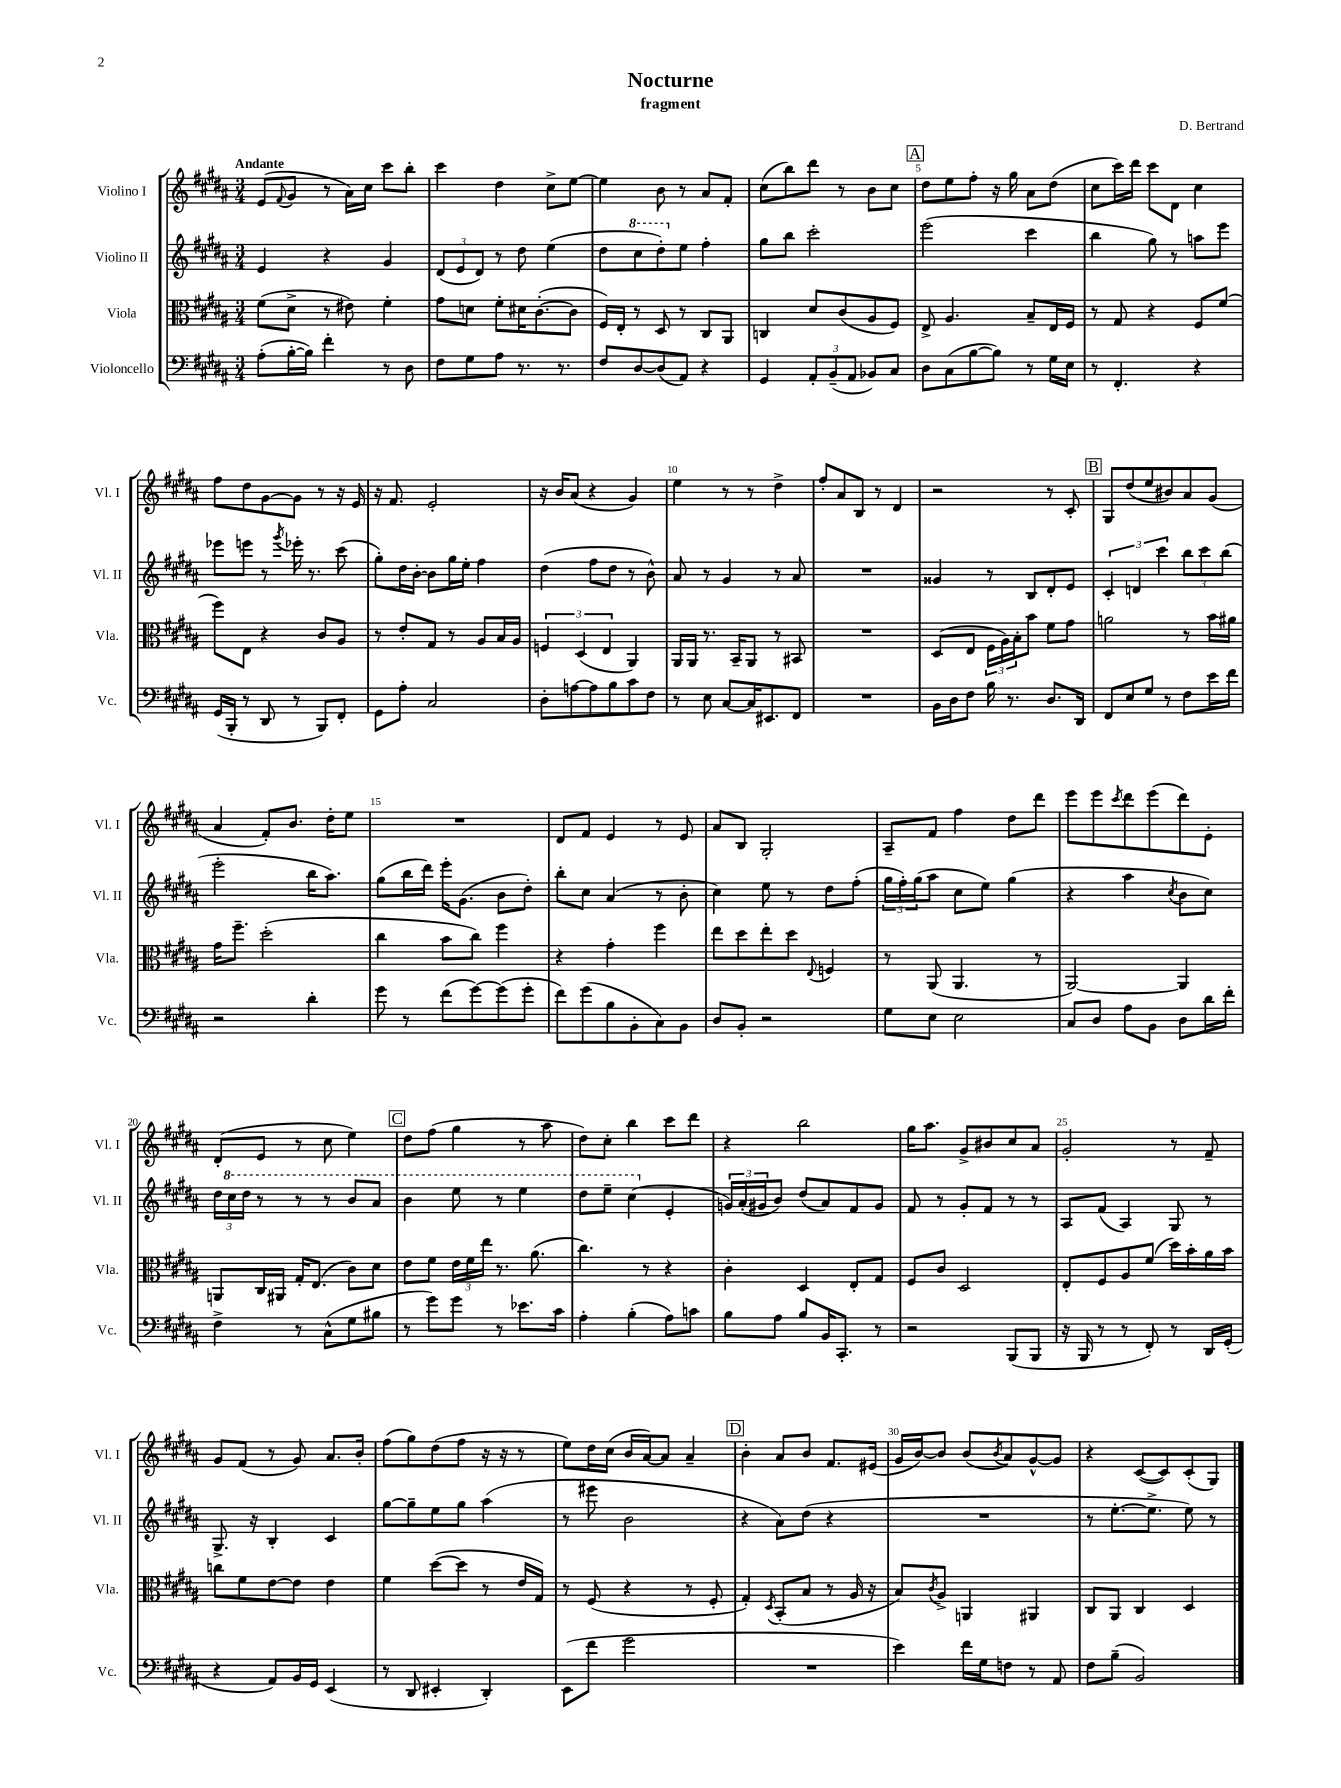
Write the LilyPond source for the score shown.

\header { title = "Nocturne" composer = "D. Bertrand" subtitle = "fragment" }
<<
\new StaffGroup <<
\new Staff = "s0" \with { instrumentName = "Violino I" shortInstrumentName = "Vl. I" } {
    \clef treble \key b \major \numericTimeSignature \time 3/4 \tempo "Andante"
    e'8( \appoggiatura { fis'8 } gis'8 r8 ais'16) cis''16 cis'''8 b''8-. |
    cis'''4 dis''4 cis''8-> e''8~ |
    e''4 b'8 r8 ais'8 fis'8-. |
    cis''8( b''8) dis'''8 r8 b'8 cis''8 |
    \mark \markup { \box "A" } dis''8 e''8 fis''8-. r16 gis''16 ais'8 dis''8( |
    cis''8 cis'''16) dis'''16 cis'''8 dis'8 cis''4 |
    fis''8 dis''8 gis'8~ gis'8 r8 r16 e'16 |
    r16 fis'8. e'2-. |
    r16 b'16 ais'8( r4 gis'4) |
    e''4 r8 r8 dis''4-> |
    fis''8-. ais'8 b8 r8 dis'4 |
    r2 r8 cis'8-. |
    \mark \markup { \box "B" } gis8 dis''8( e''8 bis'8) ais'8 gis'8( |
    ais'4 fis'8-.) b'8. dis''16-. e''8 |
    R2. |
    dis'8 fis'8 e'4 r8 e'8 |
    ais'8 b8 gis2-. |
    ais8-- fis'8 fis''4 dis''8 dis'''8 |
    e'''8 e'''8 \acciaccatura { cis'''8 } dis'''8 e'''8( dis'''8) e'8-. |
    dis'8-.( e'8 r8 cis''8 e''4) |
    \mark \markup { \box "C" } dis''8 fis''8( gis''4 r8 ais''8 |
    dis''8) cis''8-. b''4 cis'''8 dis'''8 |
    r4 b''2 |
    gis''16 ais''8. gis'8-> bis'8 cis''8 ais'8 |
    gis'2-. r8 fis'8-- |
    gis'8 fis'8( r8 gis'8) ais'8. b'16-. |
    fis''8( gis''8) dis''8( fis''8 r16 r16 r8 |
    e''8) dis''16 cis''16( b'16 ais'16~) ais'8 ais'4-- |
    \mark \markup { \box "D" } b'4-. ais'8 b'8 fis'8. eis'16( |
    gis'16 b'16~) b'8 b'8( \acciaccatura { b'8 } ais'8) gis'8~-^ gis'8 |
    r4 cis'8~( cis'8) cis'8-.( gis8) \bar "|." |
}
\new Staff = "s1" \with { instrumentName = "Violino II" shortInstrumentName = "Vl. II" } {
    \clef treble \key b \major \numericTimeSignature \time 3/4
    e'4 r4 gis'4 |
    \tuplet 3/2 { dis'8( e'8 dis'8) } r8 dis''8 e''4( |
    dis''8 \ottava #1 cis'''8 dis'''8-.) \ottava #0 e''8 fis''4-. |
    gis''8 b''8 cis'''2-. |
    \mark \markup { \box "A" } e'''2( cis'''4 |
    b''4 gis''8) r8 a''8 e'''8 |
    ees'''8 e'''8 r8 \acciaccatura { gis'''8 } ees'''16-. r8. cis'''8( |
    gis''8-.) dis''16 b'16~-. b'8 gis''16 e''16-. fis''4 |
    dis''4( fis''8 dis''8 r8 b'8-^) |
    ais'8 r8 gis'4 r8 ais'8 |
    R2. |
    gisis'4 r8 b8 dis'8-. e'8 |
    \mark \markup { \box "B" } \tuplet 3/2 { cis'4-. d'4 cis'''4 } \tuplet 3/2 { b''8 cis'''8 b''8( } |
    e'''2-. b''16 ais''8.) |
    gis''8( b''16 dis'''16) e'''16-. gis'8.( b'8 dis''8-.) |
    b''8-. cis''8 ais'4( r8 b'8-. |
    cis''4) e''8 r8 dis''8 fis''8-.( |
    \tuplet 3/2 { gis''16 fis''16-.) gis''16( } ais''8 cis''8 e''8) gis''4( |
    r4 ais''4 \acciaccatura { cis''8 } b'8 cis''8) |
    \tuplet 3/2 { dis''16 \ottava #1 cis'''16 dis'''16 } r8 r8 r8 b''8 ais''8 |
    \mark \markup { \box "C" } b''4 e'''8 r8 e'''4 |
    dis'''8 e'''8-- cis'''4( \ottava #0 e'4-. |
    \tuplet 3/2 { g'16) ais'16-.( gis'16 } b'8) dis''8( ais'8) fis'8 gis'8 |
    fis'8 r8 gis'8-. fis'8 r8 r8 |
    ais8 fis'8( ais4) gis8 r8 |
    gis8.-> r16 b4-. cis'4 |
    gis''8~ gis''8-- e''8 gis''8 ais''4( |
    r8 eis'''8 b'2 |
    \mark \markup { \box "D" } r4 ais'8) dis''8( r4 |
    R2. |
    r8 e''8.~-. e''8.-> e''8) r8 \bar "|." |
}
\new Staff = "s2" \with { instrumentName = "Viola" shortInstrumentName = "Vla." } {
    \clef alto \key b \major \numericTimeSignature \time 3/4
    fis'8( dis'8-> r8 eis'8) fis'4-. |
    gis'8 d'8 fis'8-. dis'16 cis'8.~-.( cis'8 |
    fis16) e16-. r8 dis8 r8 cis8 ais,8 |
    c4 dis'8 cis'8( ais8 fis8) |
    \mark \markup { \box "A" } e8-> ais4. b8-- e16 fis16 |
    r8 gis8 r4 fis8 fis'8( |
    fis''8) e8 r4 cis'8 ais8 |
    r8 e'8-. gis8 r8 ais8 b16 ais16 |
    \tuplet 3/2 { f4 dis4( e4 } ais,4) |
    ais,16 ais,16 r8. b,16-- ais,8 r8 bis,8 |
    R2. |
    dis8( e8 \tuplet 3/2 { fis16 ais16) b16-. } b'8 fis'8 gis'8 |
    \mark \markup { \box "B" } a'2 r8 b'16 ais'16 |
    gis'16 fis''8.-- dis''2-.( |
    cis''4 b'8 cis''8) fis''4 |
    r4 gis'4-. fis''4 |
    e''8 dis''8 e''8-. dis''8 \appoggiatura { e8 } f4 |
    r8 ais,8( ais,4. r8 |
    ais,2~) ais,4 |
    a,8 cis16 ais,16 gis16-. e8.( cis'8) dis'8 |
    \mark \markup { \box "C" } e'8 fis'8 \tuplet 3/2 { e'16 fis'16 e''16 } r8. ais'8.( |
    cis''4.) r8 r4 |
    cis'4-. dis4 e8-. gis8 |
    fis8 cis'8 dis2 |
    e8-. fis8 ais8 fis'8( dis''16) b'16-. ais'16 b'16 |
    c''8 fis'8 e'8~ e'8 e'4 |
    fis'4 dis''8~( dis''8 r8 e'16 gis16) |
    r8 fis8( r4 r8 fis8-. |
    \mark \markup { \box "D" } gis4-.) \acciaccatura { dis8 } b,8-.( b8 r8 ais16 r16 |
    b8) \acciaccatura { cis'8 } ais8-> a,4 ais,4 |
    cis8 ais,8 cis4 dis4 \bar "|." |
}
\new Staff = "s3" \with { instrumentName = "Violoncello" shortInstrumentName = "Vc." } {
    \clef bass \key b \major \numericTimeSignature \time 3/4
    ais8-.( b16~-. b16) fis'4-. r8 dis8 |
    fis8 gis8 ais8 r8. r8. |
    fis8 dis8~ dis8( ais,8) r4 |
    gis,4 \tuplet 3/2 { ais,8-. b,8--( ais,8 } bes,8) cis8 |
    \mark \markup { \box "A" } dis8 cis8( b8~ b8) r8 gis16 e16 |
    r8 fis,4.-. r4 |
    gis,16( b,,16-. r8 dis,8 r8 b,,8) fis,8-. |
    gis,8 ais8-. cis2 |
    dis8-. a8~ a8 b8 cis'8 fis8 |
    r8 e8 cis8~ cis16 eis,8. fis,8 |
    R2. |
    b,16 dis16 fis8 b16 r8. dis8. dis,16 |
    \mark \markup { \box "B" } fis,8 e8 gis8 r8 fis8 e'16 fis'16 |
    r2 dis'4-. |
    gis'8 r8 fis'8( gis'8~) gis'8( gis'8-. |
    fis'8) gis'8( b8 b,8-. cis8) b,8 |
    dis8 b,8-. r2 |
    gis8 e8 e2 |
    cis8 dis8 ais8 b,8 dis8 dis'16 fis'16-. |
    fis4-> r8 cis8-^( gis8 bis8 |
    \mark \markup { \box "C" } r8 gis'8) gis'8 r8 ees'8. cis'16 |
    ais4-. b4-.( ais8) c'8 |
    b8 ais8 b8 b,16 cis,8.-. r8 |
    r2 b,,8( b,,8 |
    r16 b,,16 r8 r8 fis,8-.) r8 dis,16 gis,16-.( |
    r4 ais,8) b,16 gis,16 e,4( |
    r8 dis,8 eis,4-. dis,4-.) |
    e,8( fis'8 gis'2 |
    \mark \markup { \box "D" } R2. |
    e'4) fis'16 gis16 f8 r8 ais,8 |
    fis8 b8--( b,2) \bar "|." |
}
>>
>>
\layout { \context { \Score \override BarNumber.break-visibility = ##(#f #t #t) barNumberVisibility = #(every-nth-bar-number-visible 5) } }
